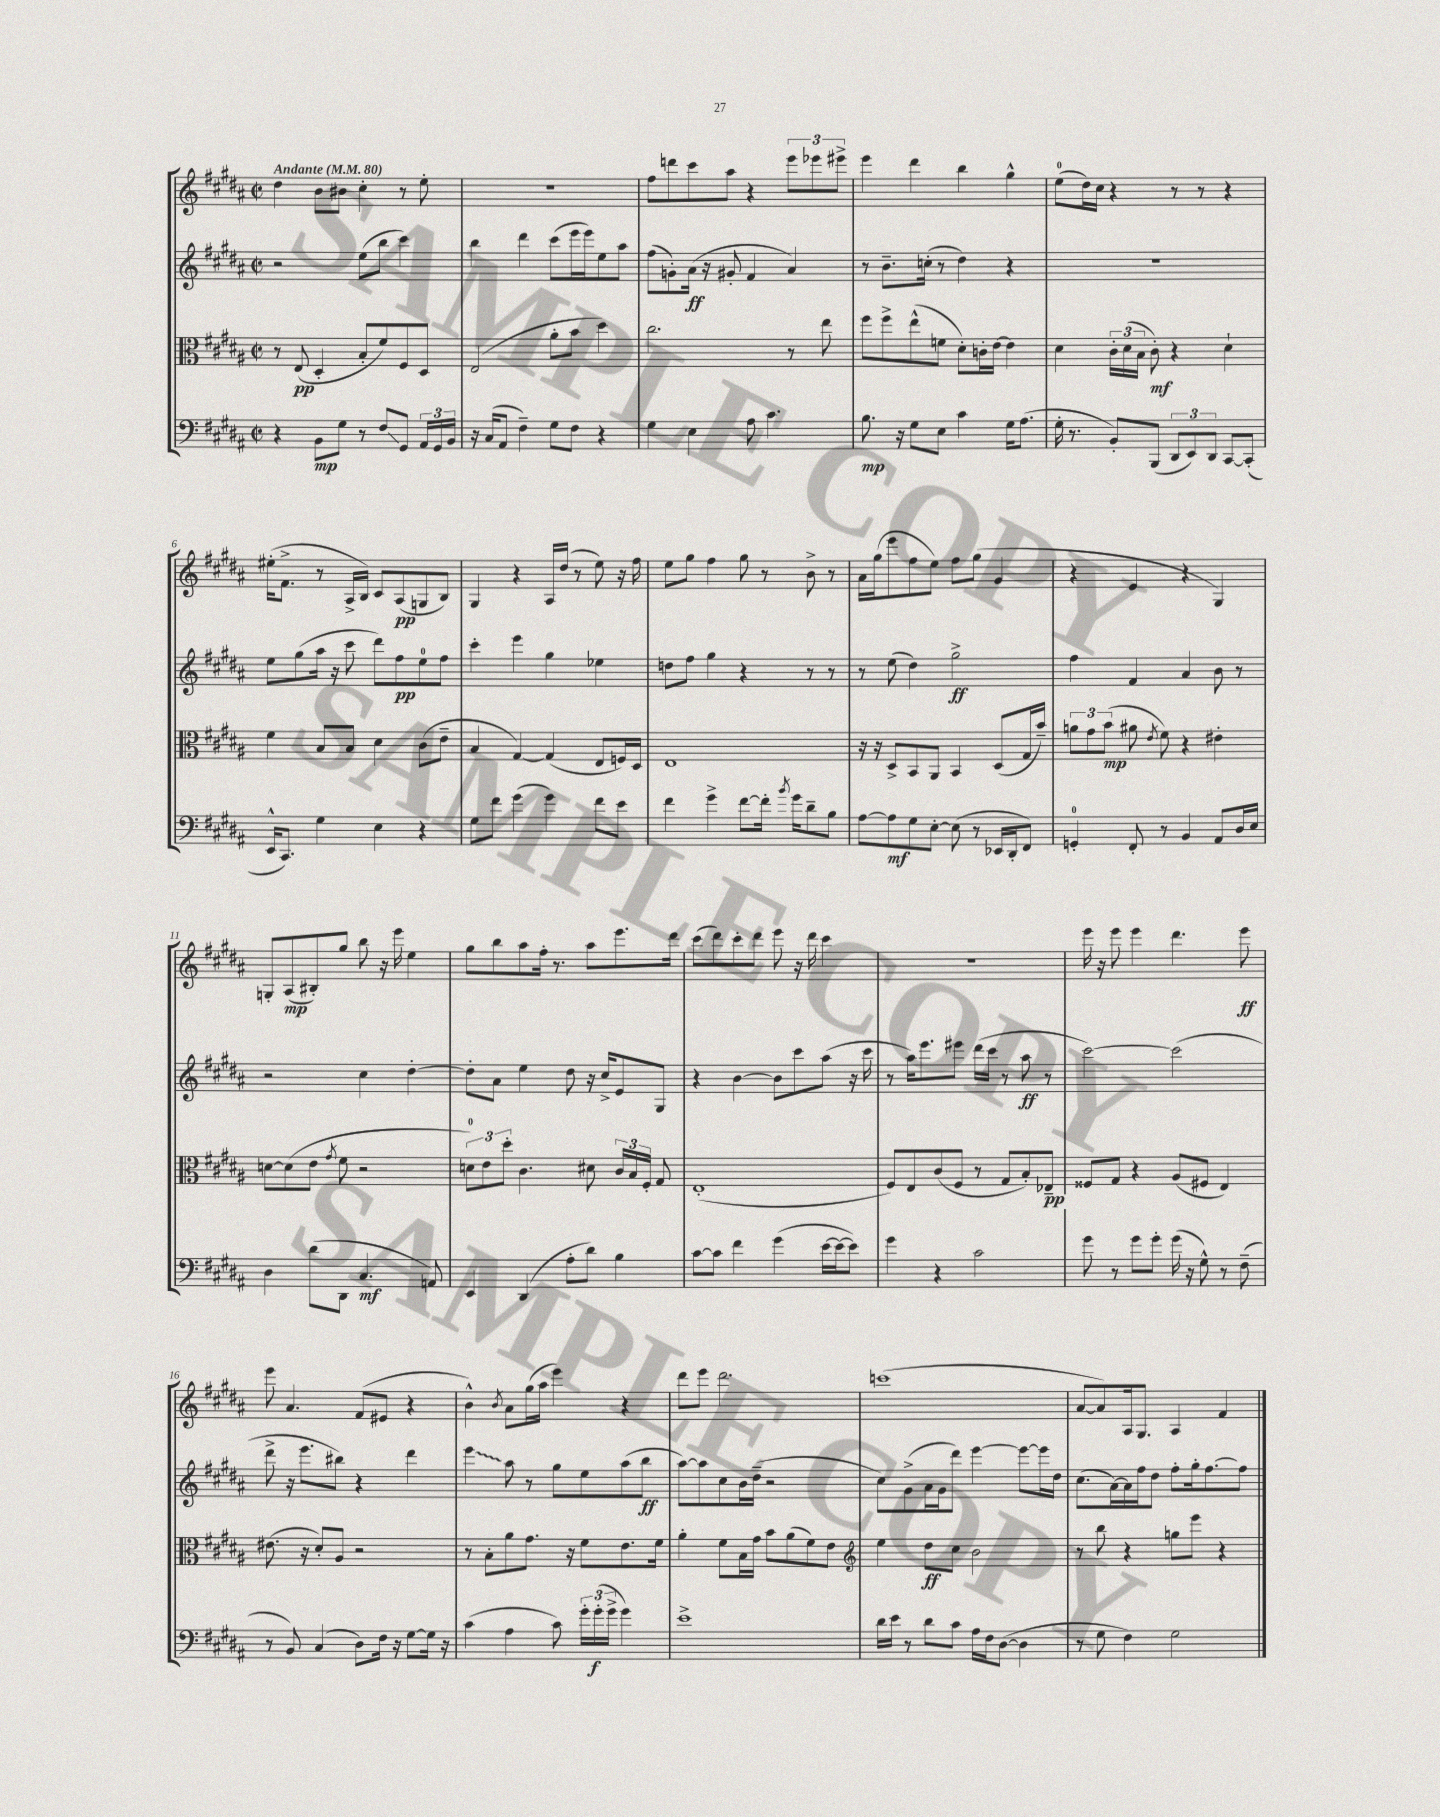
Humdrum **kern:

**kern	**kern	**kern	**kern
*staff4	*staff3	*staff2	*staff1
*clefF4	*clefC3	*clefG2	*clefG2
*k[f#c#g#d#a#]	*k[f#c#g#d#a#]	*k[f#c#g#d#a#]	*k[f#c#g#d#a#]
*M2/2	*M2/2	*M2/2	*M2/2
*met(c|)	*met(c|)	*met(c|)	*met(c|)
*MM80	*MM80	*MM80	*MM80
4r	8r	2r	4dd#
.	(8E	.	.
8BB	4D#'	.	8b
8G#	.	.	8b#
8r	8B'	(8ee	4cc#'
8F#	8f#)	8bb	.
8GG#	8F#	4ccc#)	8r
24AA#	8D#	.	8ee'
24GG#	.	.	.
24BB	.	.	.
=	=	=	=
16r	(2E	4bb	1r
(16C#	.	.	.
8AA#	.	.	.
4F#~)	.	4ddd#	.
8G#	8a#'	(8ccc#	.
8F#	8b	16eee	.
.	.	16eee)	.
4r	4dd#)	8ee	.
.	.	8aa#	.
=	=	=	=
4G#	2.cc#	(8ff#	8ff#
.	.	8g')	8ddd
4E	.	(16a#	8ccc#
.	.	16r	.
.	.	8g#'	8aa#
8A#	.	4f#	4r
4.c#	.	.	.
.	8r	4a#)	12eee
.	.	.	12eee-
.	8ee	.	.
.	.	.	12eee#^
=	=	=	=
8.B	8ff#	8r	4eee
.	8ff#^	8.b~	.
16r	.	.	.
8G#	(8ee^^	.	4ddd#
.	.	(16cc'	.
8E	8f	8r	.
4c#	8d#')	4dd#)	4bb
.	16c'	.	.
.	[16e	.	.
16G#	4e]	4r	4gg#^^
(8.A#	.	.	.
=	=	=	=
16G#'	4d#	1r	(8ee
8.r	.	.	.
.	.	.	16dd#)
.	.	.	16cc#
8BB')	24c#'	.	4r
.	(24d#	.	.
.	24B	.	.
(8BBB	8c#')	.	.
12DD#	4r	.	8r
12EE)	.	.	.
.	.	.	8r
12DD#	.	.	.
[8CC#	4d#`	.	4r
(8CC#']	.	.	.
=	=	=	=
16EE^^	4f#	8ee	(16ee#'
8.CC#)	.	.	8.f#^
.	.	(8gg#	.
4G#	8B	16aa#	8r
.	.	16r	.
.	8B	8ccc#	16A#^
.	.	.	16B)
4E	4d#	8ddd#)	8c#
.	.	8ff#	(8A#
4r	(8c#	8ee	8G
.	8e~	8ff#	8B)
=	=	=	=
8G#	4B	4ccc#'	4G#
8f#	.	.	.
(4g#	[4G#)	4eee	4r
4g#)	(4G#]	4gg#	16A#
.	.	.	(16dd#
.	.	.	8r
8f#	8E	4ee-	8ee)
8e	16F)	.	16r
.	16D#	.	16ff#
=	=	=	=
4f#	1E	8dd	8ee
.	.	8ff#	8gg#
4g#^	.	4gg#	4ff#
[8f#	.	4r	8gg#
16f#']	.	.	8r
8qb	.	.	.
16g#	.	.	.
8d#~	.	8r	8b^
8B	.	8r	8r
=	=	=	=
[8A#	16r	8r	16a#
.	16r	.	(16gg#
8A#]	8D#^	(8ee	8eee
8G#	8BB	4dd#)	8ff#
[8E'	8AA#	.	8ee)
(8E]	4BB	2gg#^	8ff#
8r	.	.	(8gg#
16EE-	(8D#	.	4g#
16DD#'	.	.	.
8FF#)	16G#	.	.
.	16b~)	.	.
=	=	=	=
4GG'	12a	4ff#	4r
.	12g#	.	.
.	(12b	.	.
8FF#'	8a#	4f#	4e
.	8qe	.	.
8r	8f#)	.	.
4BB	4r	4a#	4r
8AA#	4e#'	8b	4G#)
16D#	.	8r	.
16E	.	.	.
=	=	=	=
4D#	[8d	2r	8G'
.	(8d]	.	(8A#
(8d#	8e	.	8B#')
.	8qg#	.	.
8DD#	8f#	.	8gg#
4.C#	2r	4cc#	8bb
.	.	.	16r
.	.	.	16eee
.	.	[4dd#'	4ee
8AA)	.	.	.
=	=	=	=
4EE	12d)	8dd#']	8gg#
.	12e	.	.
.	.	8a#	8bb
.	12dd#'	.	.
(4DD#	4.c#	4ee	8aa#
.	.	.	16ff#'
.	.	.	8.r
8A#'	.	8dd#	.
8d#)	8d#	16r	8aa#
.	.	16cc#^	.
4B	24c#	8e	8.eee
.	24B	.	.
.	24F#'	.	.
.	8G#	8G#	.
.	.	.	16ddd#
=	=	=	=
[8c#	(1E'	4r	(8ccc#
8c#]	.	.	8ddd#)
4f#	.	[4b	8ccc#'
.	.	.	8ddd#
(4g#	.	8b]	8eee
.	.	8ccc#	16r
.	.	.	16ddd#
[16e	.	(8aa#	4ccc#
16e_	.	.	.
8e])	.	16r	.
.	.	16ccc#	.
=	=	=	=
4g#	8F#)	8r	1r
.	8E	16aa#)	.
.	.	8.eee	.
4r	(8c#	.	.
.	8F#	8eee#	.
2c#	8r	(16ddd#	.
.	.	16ccc#	.
.	8G#	8r	.
.	8B')	8aa#	.
.	8E-~	8r	.
=	=	=	=
8g#	8F##	[2ccc#)	16eee
.	.	.	16r
8r	8G#	.	8eee
8g#	4r	.	4eee
8g#'	.	.	.
(16g#	(8A#	(2ccc#]	4.ddd#
16r	.	.	.
8G#^^)	8F#	.	.
8r	4E)	.	.
(8F#~	.	.	8eee
=	=	=	=
8r	(8.e#	8ddd#^	8eee
8BB)	.	16r	4.a#
.	16r	8.eee	.
(4C#	8d#')	.	.
.	8A#	8bb#)	.
8D#)	2r	4r	(8f#
16F#	.	.	8e#
16r	.	.	.
[8G#	.	4ddd#	4r
16G#]	.	.	.
16r	.	.	.
=	=	=	=
(4c#	8r	4eee	4b^^)
.	8B'	.	.
.	.	.	8qb
4A#	8a#	8aa#	8a#
.	8.g#	8r	(16gg#
.	.	.	16aa#
8c#)	.	8gg#	4eee)
.	16r	.	.
24g#'	8f#	8ee	.
(24g#'	.	.	.
24g#^	.	.	.
4g#)	8.e	(8aa#	4r
.	.	8bb	.
.	16f#	.	.
=	=	=	=
1e^	4a#'	[8aa#)	8ddd#
.	.	8aa#]	8eee
.	8f#	8cc#	2.ddd#
.	16B	16b	.
.	16g#	(16dd#~	.
.	8b	2r	.
.	(8a#	.	.
.	8f#)	.	.
.	8e	.	.
=	=	=	=
*	*clefG2	*	*
16d#	4ee	8cc#)	(1ccc
16e	.	.	.
8r	.	(8g#^	.
8d#	8dd#	16a#	.
.	.	16g#	.
8c#	8cc#	8ddd#)	.
16A#	2b	[4eee	.
16F#	.	.	.
([8D#	.	.	.
4D#]	.	8eee_	.
.	.	16eee]	.
.	.	16dd#	.
=	=	=	=
8r	8r	(8.cc#	[8a#
8G#	8bb	.	8a#])
.	.	[16a#)	.
4F#)	4r	16a#]	16A#
.	.	16ff#	8.G#
.	.	8dd#	.
2G#	8gg	8ff#'	4A#
.	8eee	16gg#'	.
.	.	[8.ff#	.
.	4r	.	4f#
.	.	8ff#]	.
==	==	==	==
*-	*-	*-	*-
